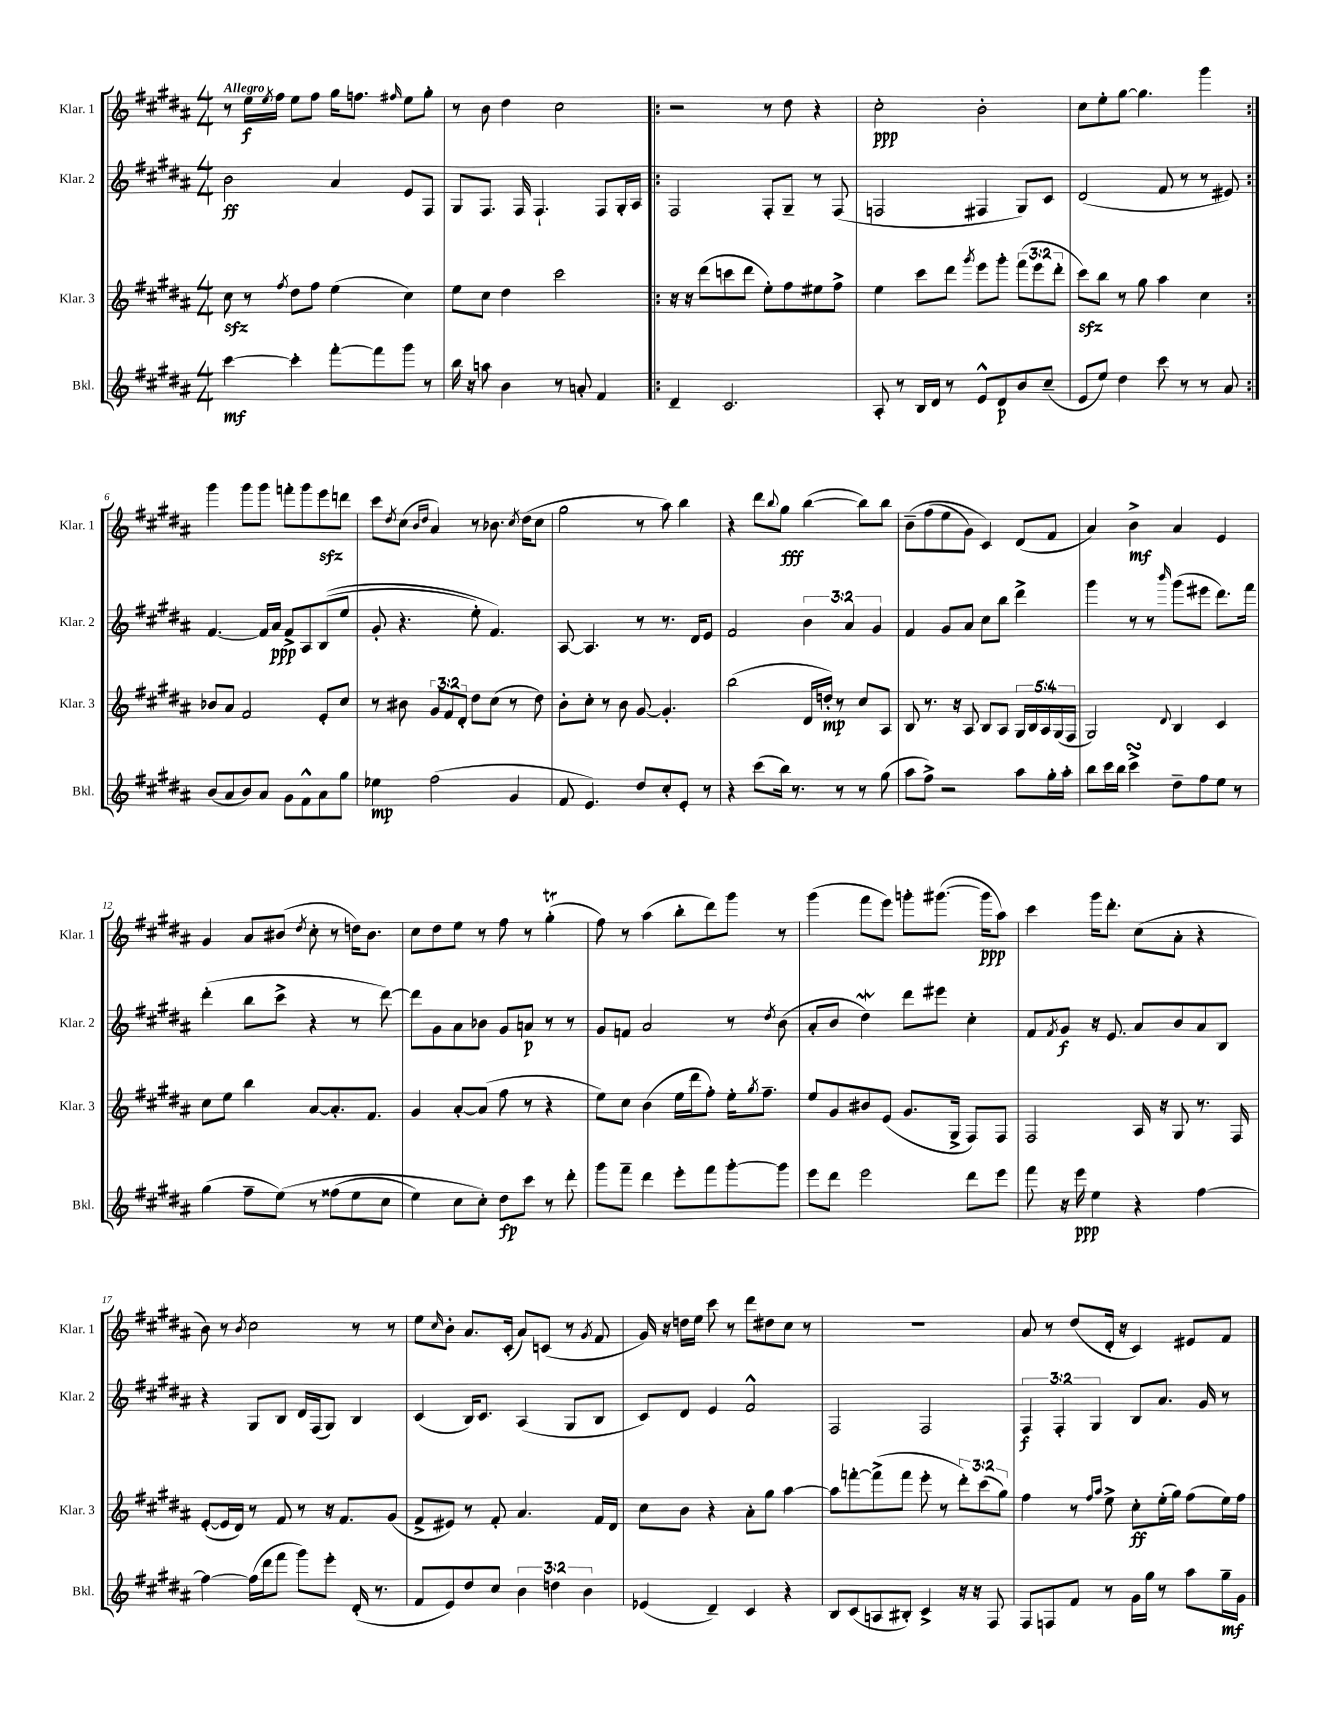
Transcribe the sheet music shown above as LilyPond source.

<<
\new StaffGroup <<
\new Staff = "s0" \with { instrumentName = "Klar. 1" shortInstrumentName = "Klar. 1" } {
    \clef treble \key b \major \numericTimeSignature \time 4/4 \tempo "Allegro"
    r8 e''16\f \acciaccatura { e''8 } fis''16 e''8 fis''8 gis''16 f''8. \grace { fis''16 } e''8 gis''8-. |
    r8 b'8 dis''4 cis''2 |
    \repeat volta 2 { r2 r8 dis''8 r4 |
    cis''2-.\ppp b'2-. |
    cis''8 e''8-. gis''8~ gis''4. gis'''4 | }
    gis'''4 gis'''8 gis'''8 f'''8-. gis'''8 e'''8\sfz d'''8 |
    cis'''8 \acciaccatura { dis''8 } cis''8( \grace { b'16 dis''16 } ais'4) r8 bes'8. \acciaccatura { cis''8 } dis''16( cis''8 |
    gis''2 r8 ais''8) b''4 |
    r4 dis'''8 \appoggiatura { b''8 } gis''8\fff b''4~( b''8) b''8 |
    b'8--\( fis''8( e''8 gis'8) cis'4\) dis'8( fis'8 |
    ais'4) b'4->\mf ais'4 e'4 |
    gis'4 ais'8 bis'8( \acciaccatura { dis''8 } cis''8-. r8 d''16) bis'8. |
    cis''8 dis''8 e''8 r8 fis''8 r8 gis''4-.\trill( |
    fis''8) r8 ais''4( b''8-. dis'''8) gis'''8 r8 |
    gis'''4( fis'''8 e'''8) g'''8-. gis'''8.~( gis'''16\ppp ais''8) |
    cis'''4 gis'''16 dis'''8.-. cis''8( ais'8-. r4 |
    b'8) r8 \acciaccatura { b'8 } cis''2 r8 r8 |
    e''8 \grace { cis''16 } b'8-. ais'8. cis'16-.( ais'8) c'8( r8 \acciaccatura { gis'8 } fis'8 |
    gis'16) r16 d''16 e''16 cis'''8 r8 dis'''8 dis''8 cis''8 r8 |
    R1 |
    ais'8 r8 dis''8( dis'16-. r16 cis'4) eis'8 fis'8 \bar "|." |
}
\new Staff = "s1" \with { instrumentName = "Klar. 2" shortInstrumentName = "Klar. 2" } {
    \clef treble \key b \major \numericTimeSignature \time 4/4 \override Staff.TupletNumber.text = #tuplet-number::calc-fraction-text
    b'2\ff ais'4 e'8 fis8 |
    gis8 fis8. fis16 fis4.-! fis8 gis16-. ais16 |
    \repeat volta 2 { fis2 fis8-. gis8-- r8 fis8( |
    f2 fis4 gis8) cis'8 |
    dis'2( fis'8 r8 r8 eis'8) | }
    fis'4.~ fis'16 ais'16\ppp fis'8-> ais8 b8(\( e''8 |
    gis'8-. r4. e''8-.) fis'4.\) |
    ais8~ ais4. r8 r8. dis'16 e'8 |
    fis'2 \tuplet 3/2 { b'4 ais'4 gis'4 } |
    fis'4 gis'8 ais'8 cis''8 b''8 dis'''4-> |
    gis'''4 r8 r8 \grace { b'''16 } gis'''8( eis'''8 dis'''8.) fis'''16 |
    dis'''4-.( b''8 cis'''8-> r4 r8 dis'''8~) |
    dis'''8 gis'8 ais'8 bes'8 gis'8 a'8\p r8 r8 |
    gis'8 f'8 ais'2 r8 \acciaccatura { dis''8 } b'8( |
    ais'8-. b'8 dis''4\mordent) dis'''8 eis'''8 cis''4-. |
    fis'8 \acciaccatura { fis'8 } gis'8\f r16 e'8. ais'8 b'8 ais'8 b8 |
    r4 gis8 b8 dis'16 fis16( gis8) b4 |
    cis'4( b16) cis'8. ais4( gis8 b8 |
    cis'8) dis'8 e'4 fis'2-^ |
    fis2 fis2 |
    \tuplet 3/2 { fis4\f fis4-. gis4 } b8 ais'8. gis'16 r8 \bar "|." |
}
\new Staff = "s2" \with { instrumentName = "Klar. 3" shortInstrumentName = "Klar. 3" } {
    \clef treble \key b \major \numericTimeSignature \time 4/4 \override Staff.TupletNumber.text = #tuplet-number::calc-fraction-text
    cis''8\sfz r8 \acciaccatura { fis''8 } dis''8 fis''8 e''4( cis''4) |
    e''8 cis''8 dis''4 cis'''2 |
    \repeat volta 2 { r16 r16 dis'''8( c'''8 dis'''8 e''8-.) fis''8 eis''8 fis''8-> |
    e''4 cis'''8 dis'''8 \acciaccatura { gis'''8 } e'''8 gis'''8-. \tuplet 3/2 { fis'''8( e'''8 dis'''8-. } |
    cis'''8\sfz) b''8 r8 gis''8 ais''4 cis''4 | }
    bes'8 ais'8 fis'2 e'8-. cis''8 |
    r8 bis'8 \tuplet 3/2 { gis'8 fis'8 dis'8-. } dis''8 cis''8( r8 dis''8) |
    b'8-. cis''8-. r8 b'8 gis'8~ gis'4.-. |
    b''2( dis'16 d''16-.\mp) r8 cis''8 ais8 |
    b8 r8. r16 ais8 b8 ais8 \tuplet 5/4 { gis16 b16 ais16 gis16( fis16 } |
    gis2) \appoggiatura { dis'8 } b4 cis'4 |
    cis''8 e''8 b''4 ais'8~ ais'8.-. fis'8. |
    gis'4 ais'8~-. ais'8( fis''8 r8 r4 |
    e''8) cis''8 b'4( e''16 dis'''16 fis''8-.) e''16-. \acciaccatura { gis''8 } fis''8.-- |
    e''8 gis'8 bis'8 e'8( gis'8. gis16-> fis8) fis8 |
    fis2 ais16 r16 gis8 r8. fis16 |
    e'8~-.( e'16 dis'16) r8 fis'8 r8 r16 fis'8. gis'8( |
    fis'8-> eis'8) r8 fis'8-. ais'4. fis'16 dis'16 |
    cis''8 b'8 r4 ais'8-. gis''8 ais''4~ |
    ais''8 f'''8~-. f'''8->( f'''8 e'''8-. r8 \tuplet 3/2 { dis'''8-.) cis'''8( gis''8) } |
    fis''4 r8 \grace { fis''16 ais''16 } e''8-> cis''8-.\ff e''16-.( gis''16) fis''8( e''16) fis''16 \bar "|." |
}
\new Staff = "s3" \with { instrumentName = "Bkl." shortInstrumentName = "Bkl." } {
    \clef treble \key b \major \numericTimeSignature \time 4/4 \override Staff.TupletNumber.text = #tuplet-number::calc-fraction-text
    cis'''4~\mf cis'''4-. fis'''8~-. fis'''8 gis'''8 r8 |
    b''16 r16 a''8 b'4 r8 a'8-. fis'4 |
    \repeat volta 2 { dis'4-- cis'2. |
    ais8-. r8 b16 dis'16 r8 e'8-^ dis'8\p b'8 cis''8--( |
    e'8 e''8) dis''4 cis'''8 r8 r8 ais'8 | }
    b'8( ais'8 b'8) ais'8 gis'8 fis'8-^ ais'8 gis''8 |
    ees''4\mp fis''2( gis'4 |
    fis'8 e'4.) dis''8 cis''8-. e'8-. r8 |
    r4 cis'''8( b''16) r8. r8 r8 gis''8( |
    ais''8 fis''8->) r2 ais''8 gis''16-. ais''16-. |
    b''8 cis'''16 b''16 cis'''4->\turn dis''8-- fis''8 e''8 r8 |
    gis''4( fis''8-- e''8)\( r8 fisis''8( e''8 cis''8 |
    e''4) cis''8 cis''8-.\) dis''8\fp cis'''8 r8 dis'''8-. |
    gis'''8 fis'''8-- dis'''4 e'''8-. fis'''8 gis'''8~-. gis'''8 |
    e'''8 dis'''8 e'''2 dis'''8 e'''8 |
    fis'''8 r16 e'''16\ppp e''4 r4 fis''4~ |
    fis''4~ fis''16( dis'''16 fis'''8 gis'''8) e'''8-. dis'16-.( r8. |
    fis'8 e'8) dis''8 cis''8 \tuplet 3/2 { b'4 d''4 b'4 } |
    ees'4( dis'4--) cis'4 r4 |
    b8 cis'8( a8 bis8-.) cis'4-> r16 r16 fis8 |
    fis8 f8 fis'8 r8 gis'16 gis''16 r8 ais''8 gis''16--\mf gis'16 \bar "|." |
}
>>
>>
